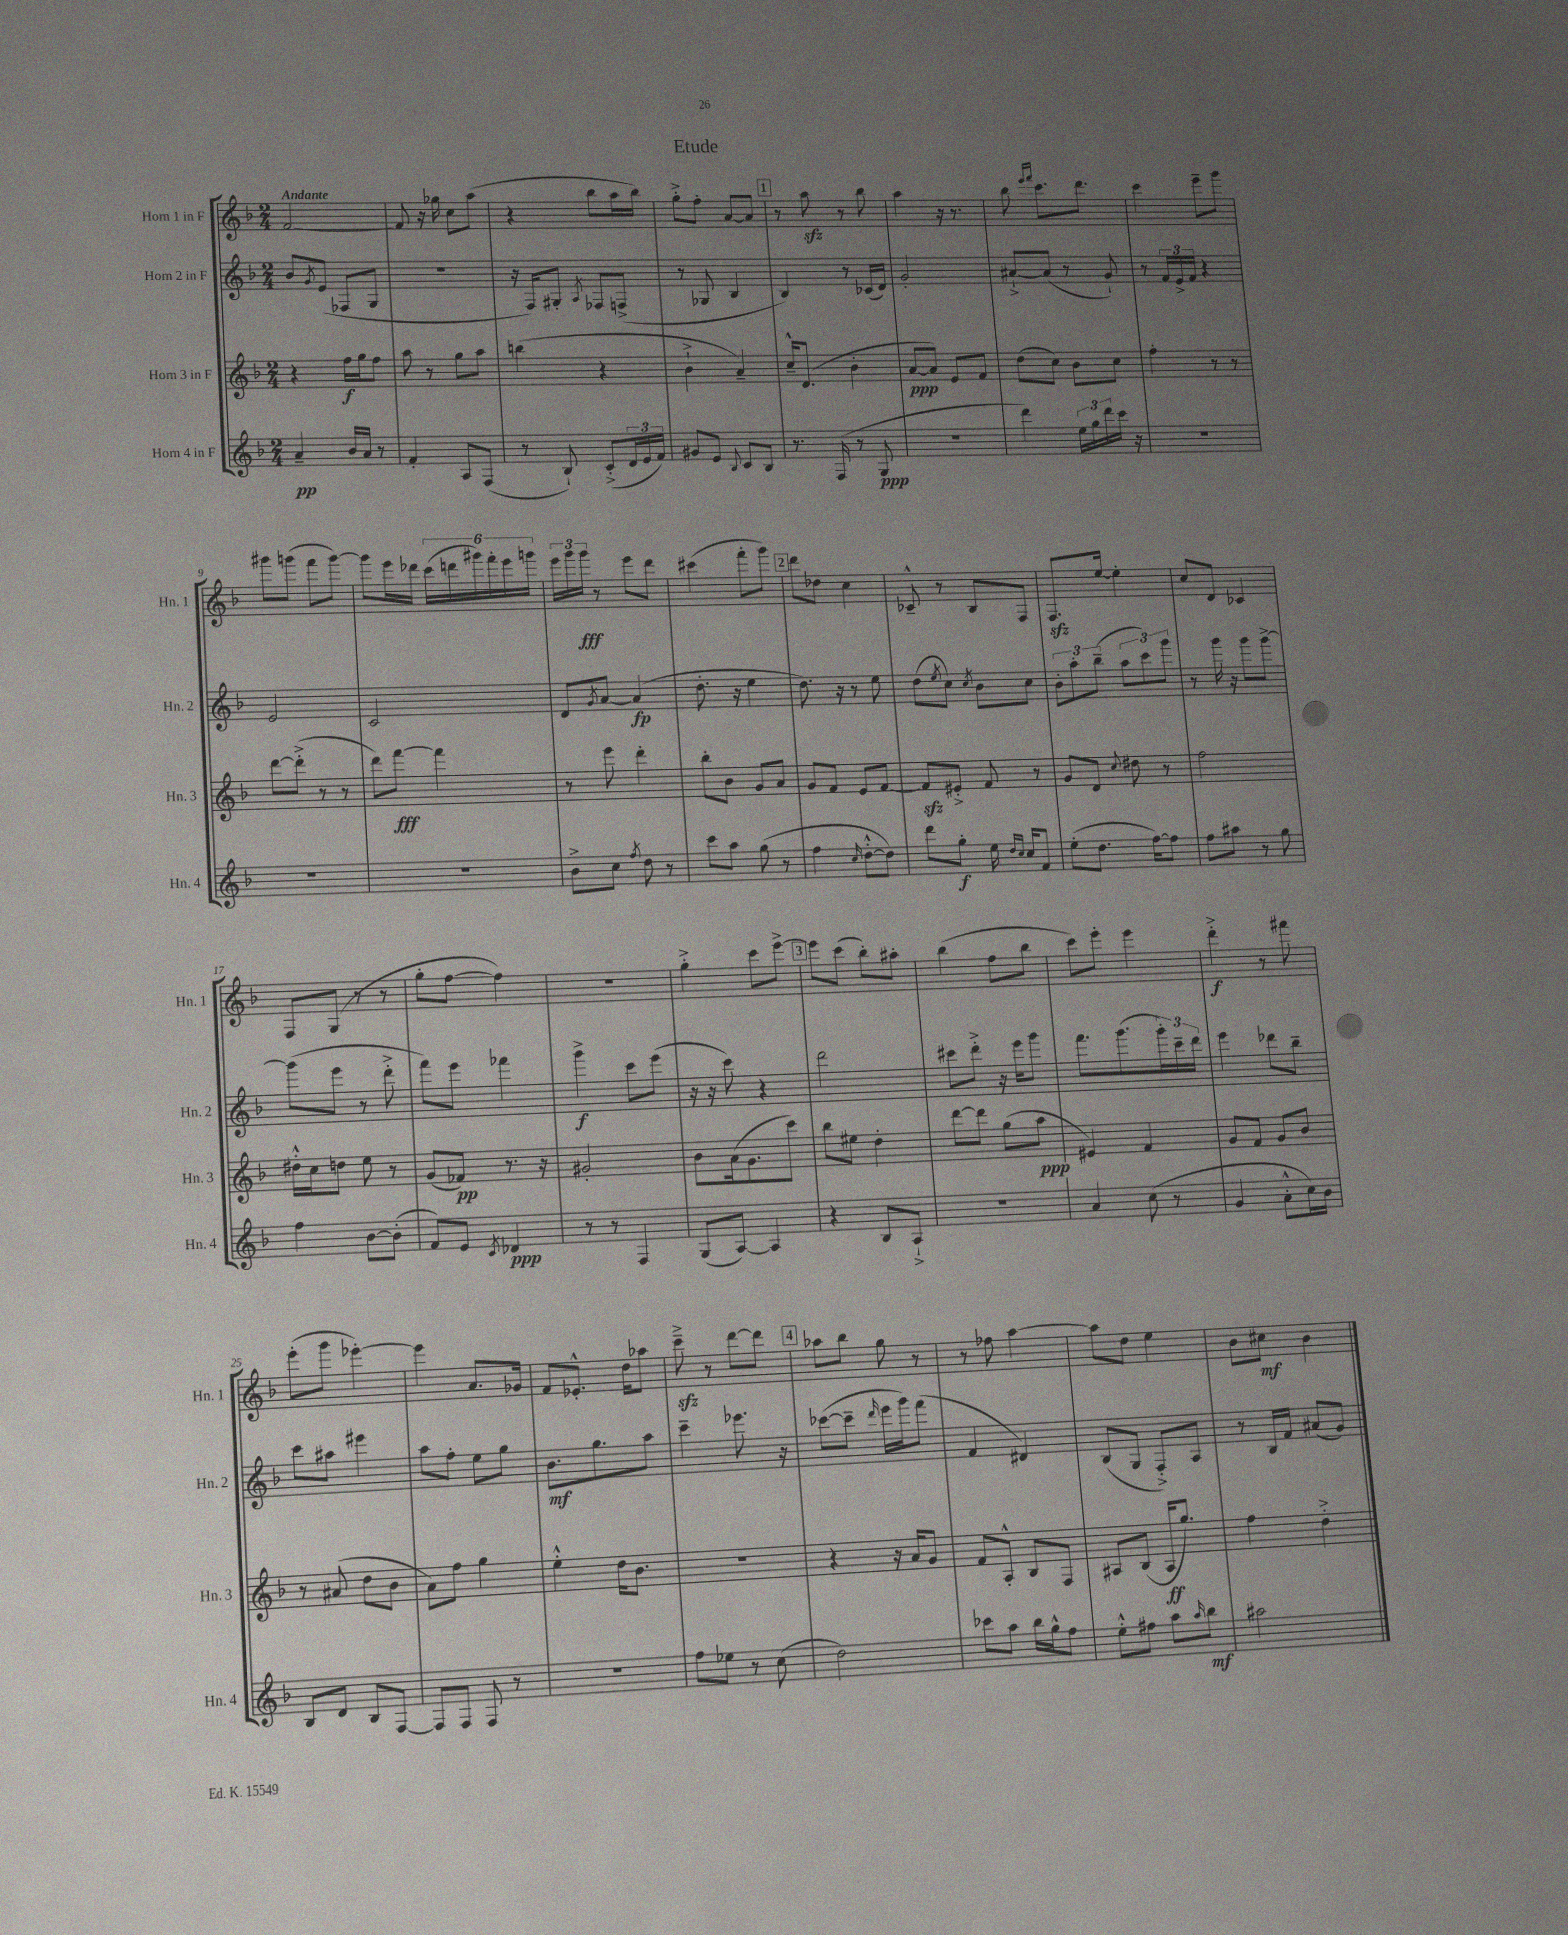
\header { title = "Etude" }
<<
\new StaffGroup <<
\new Staff = "s0" \with { instrumentName = "Horn 1 in F" shortInstrumentName = "Hn. 1" } {
    \clef treble \key f \major \numericTimeSignature \time 2/4 \tempo "Andante"
    f'2~ |
    f'8 r16 ges''16 c''8 a''8( |
    r4 bes''8 a''16 bes''16) |
    g''8-.-> f''8-. a'8~ a'8 |
    \mark \markup { \box "1" } r8 a''8\sfz r8 bes''8 |
    a''4 r16 r8. |
    bes''8 \grace { e'''16 f'''16 } c'''8. d'''8. |
    c'''4 e'''8-- g'''8 |
    gis'''8 g'''8( f'''8 g'''8~) |
    g'''8 e'''16 des'''16 \tuplet 6/4 { c'''16( d'''16 gis'''16) f'''16-. e'''16 g'''16 } |
    \tuplet 3/2 { e'''16 g'''16 g'''16\fff } r8 e'''8 d'''8 |
    cis'''4( f'''8-. g'''8) |
    \mark \markup { \box "2" } d'''8 des''8 c''4 |
    ces'8---^ r8 bes8 f8 |
    f8.\sfz e''16~ e''4-. |
    c''8 d'8 ces'4 |
    f8 g8( r8 r8 |
    g''8-. f''8~ f''4) |
    r2 |
    g''4-.-> c'''8 e'''8~-> |
    \mark \markup { \box "3" } e'''8 c'''8( bes''8-.) ais''8-. |
    bes''4( f''8 bes''8 |
    c'''8) e'''8-. e'''4 |
    d'''4-.->\f r8 fis'''8 |
    e'''8-.( g'''8 ees'''4~-.) |
    ees'''4 a'8. ges'16 |
    f'8 ees'8.-.-^ d''16 aes''8 |
    c'''8--->\sfz r8 d'''8~ d'''8 |
    \mark \markup { \box "4" } aes''8 bes''8 g''8 r8 |
    r8 fes''8 a''4~ |
    a''8 d''8 e''4 |
    bes'8 cis''8\mf bes'4 \bar "|." |
}
\new Staff = "s1" \with { instrumentName = "Horn 2 in F" shortInstrumentName = "Hn. 2" } {
    \clef treble \key f \major \numericTimeSignature \time 2/4
    bes'8 \acciaccatura { g'8 } e'8( fes8 g8 |
    r2 |
    r16 f16) gis8-. \acciaccatura { a8 } fes8 f8->( |
    r8 ges8 bes4 |
    \mark \markup { \box "1" } bes4) r8 ces'16( d'16) |
    g'2-. |
    ais'8~-!-> ais'8( r8 g'8-!) |
    r8 \tuplet 3/2 { f'16 e'16-> f'16 } r4 |
    e'2 |
    c'2 |
    d'8 \acciaccatura { g'8 } a'8~ a'4\fp( |
    d''8.-. r16 e''4 |
    \mark \markup { \box "2" } d''8.) r16 r8 e''8 |
    d''8( \acciaccatura { e''8 } c''8) \acciaccatura { c''8 } bes'8 c''8 |
    \tuplet 3/2 { bes'8-. a''8-. bes''8--( } \tuplet 3/2 { a''8 c'''8) g'''8 } |
    r8 g'''16 r16 g'''8 g'''8~-> |
    g'''8( e'''8 r8 d'''8-.-> |
    f'''8) e'''8 fes'''4 |
    g'''4->\f c'''8 e'''8( |
    r16 r16 c'''8) r4 |
    \mark \markup { \box "3" } d'''2 |
    cis'''8 d'''8-.-> r16 e'''16 g'''8 |
    f'''8. g'''8.( \tuplet 3/2 { g'''16-.) c'''16-- d'''16 } |
    e'''4 des'''8 bes''8-- |
    c'''8 ais''8 eis'''4 |
    a''8 f''8-. e''8 g''8 |
    bes'8.\mf g''8. a''8 |
    c'''4-- ees'''8. r16 |
    \mark \markup { \box "4" } ces'''8~( ces'''8-- \grace { d'''16 } e'''16 g'''16) f'''8( |
    f'4 dis'4) |
    bes8( g8 f8-.->) a8 |
    r8 bes16 f'16 ais'8( g'8) \bar "|." |
}
\new Staff = "s2" \with { instrumentName = "Horn 3 in F" shortInstrumentName = "Hn. 3" } {
    \clef treble \key f \major \numericTimeSignature \time 2/4
    r4 f''16\f g''16 f''8 |
    a''8 r8 g''8 a''8 |
    b''4( r4 |
    bes'4-!-> a'4--) |
    \mark \markup { \box "1" } c''16---^ d'8.( bes'4-. |
    a'8~\ppp a'8) e'8 f'8 |
    d''8( c''8) bes'8 c''8 |
    f''4-. r8 r8 |
    d'''8~ d'''8-.->( r8 r8 |
    d'''8) f'''8~\fff f'''4 |
    r8 e'''8 d'''4-. |
    bes''8-. bes'8 g'8 a'8 |
    \mark \markup { \box "2" } g'8 f'8 e'8 f'8~ |
    f'8\sfz eis'8-.-> f'8 r8 |
    g'8 d'8 \appoggiatura { c''8 } dis''8 r8 |
    f''2 |
    dis''16-.-^ c''16 d''8 e''8 r8 |
    g'8( fes'8\pp) r8. r16 |
    gis'2-. |
    bes'8 a'16( g'8. c'''8) |
    \mark \markup { \box "3" } bes''8 eis''8 d''4-. |
    d'''8~ d'''8 g''8( a''8\ppp |
    eis'4) f'4 |
    g'8 f'8 g'8 bes'8 |
    r8 ais'8( d''8 bes'8 |
    a'8) f''8 g''4 |
    e''4-.-^ d''16 bes'8. |
    R2 |
    \mark \markup { \box "4" } r4 r16 a'16 g'8 |
    f'8 a8-.-^ bes8 f8 |
    ais8 bes8( ais16\ff g''8.) |
    f''4 d''4-.-> \bar "|." |
}
\new Staff = "s3" \with { instrumentName = "Horn 4 in F" shortInstrumentName = "Hn. 4" } {
    \clef treble \key f \major \numericTimeSignature \time 2/4
    a'4--\pp bes'16 a'16 r8 |
    f'4-. a8 f8( |
    r8 bes8-!) c'8-.->( \tuplet 3/2 { d'16 e'16 f'16) } |
    gis'8 e'8 \appoggiatura { bes8 } c'8 bes8 |
    \mark \markup { \box "1" } r8. f16( r8 g8\ppp |
    r2 |
    d'''4) \tuplet 3/2 { e''16 g''16 d'''16 } c'''16 r16 |
    R2 |
    R2 |
    R2 |
    bes'8-> c''8 \acciaccatura { f''8 } d''8 r8 |
    c'''8 a''8 g''8( r8 |
    \mark \markup { \box "2" } f''4 \grace { c''16 } d''8~-.-^ d''8) |
    d'''8 g''8-.\f e''16 \grace { d''16 c''16 } c''16 f'8 |
    e''8-.( d''8. f''16~) f''8 |
    f''8 ais''8 r8 g''8 |
    f''4 bes'8~ bes'8-.( |
    f'8) e'8 \acciaccatura { c'8 } des'4\ppp |
    r8 r8 f4 |
    g8( a8~) a4 |
    \mark \markup { \box "3" } r4 bes8 a8-!-> |
    R2 |
    a'4 c''8( r8 |
    g'4 a'8-.-^ c''16) bes'16 |
    bes8 d'8 bes8 f8~ |
    f8 f8 f8 r8 |
    R2 |
    f''8 ees''8 r8 c''8( |
    \mark \markup { \box "4" } d''2) |
    ces'''8 a''8 bes''16 g''16-^ f''8 |
    e''8-.-^ fis''8 a''8 \grace { a''16 } bes''8\mf |
    ais''2 \bar "|." |
}
>>
>>
